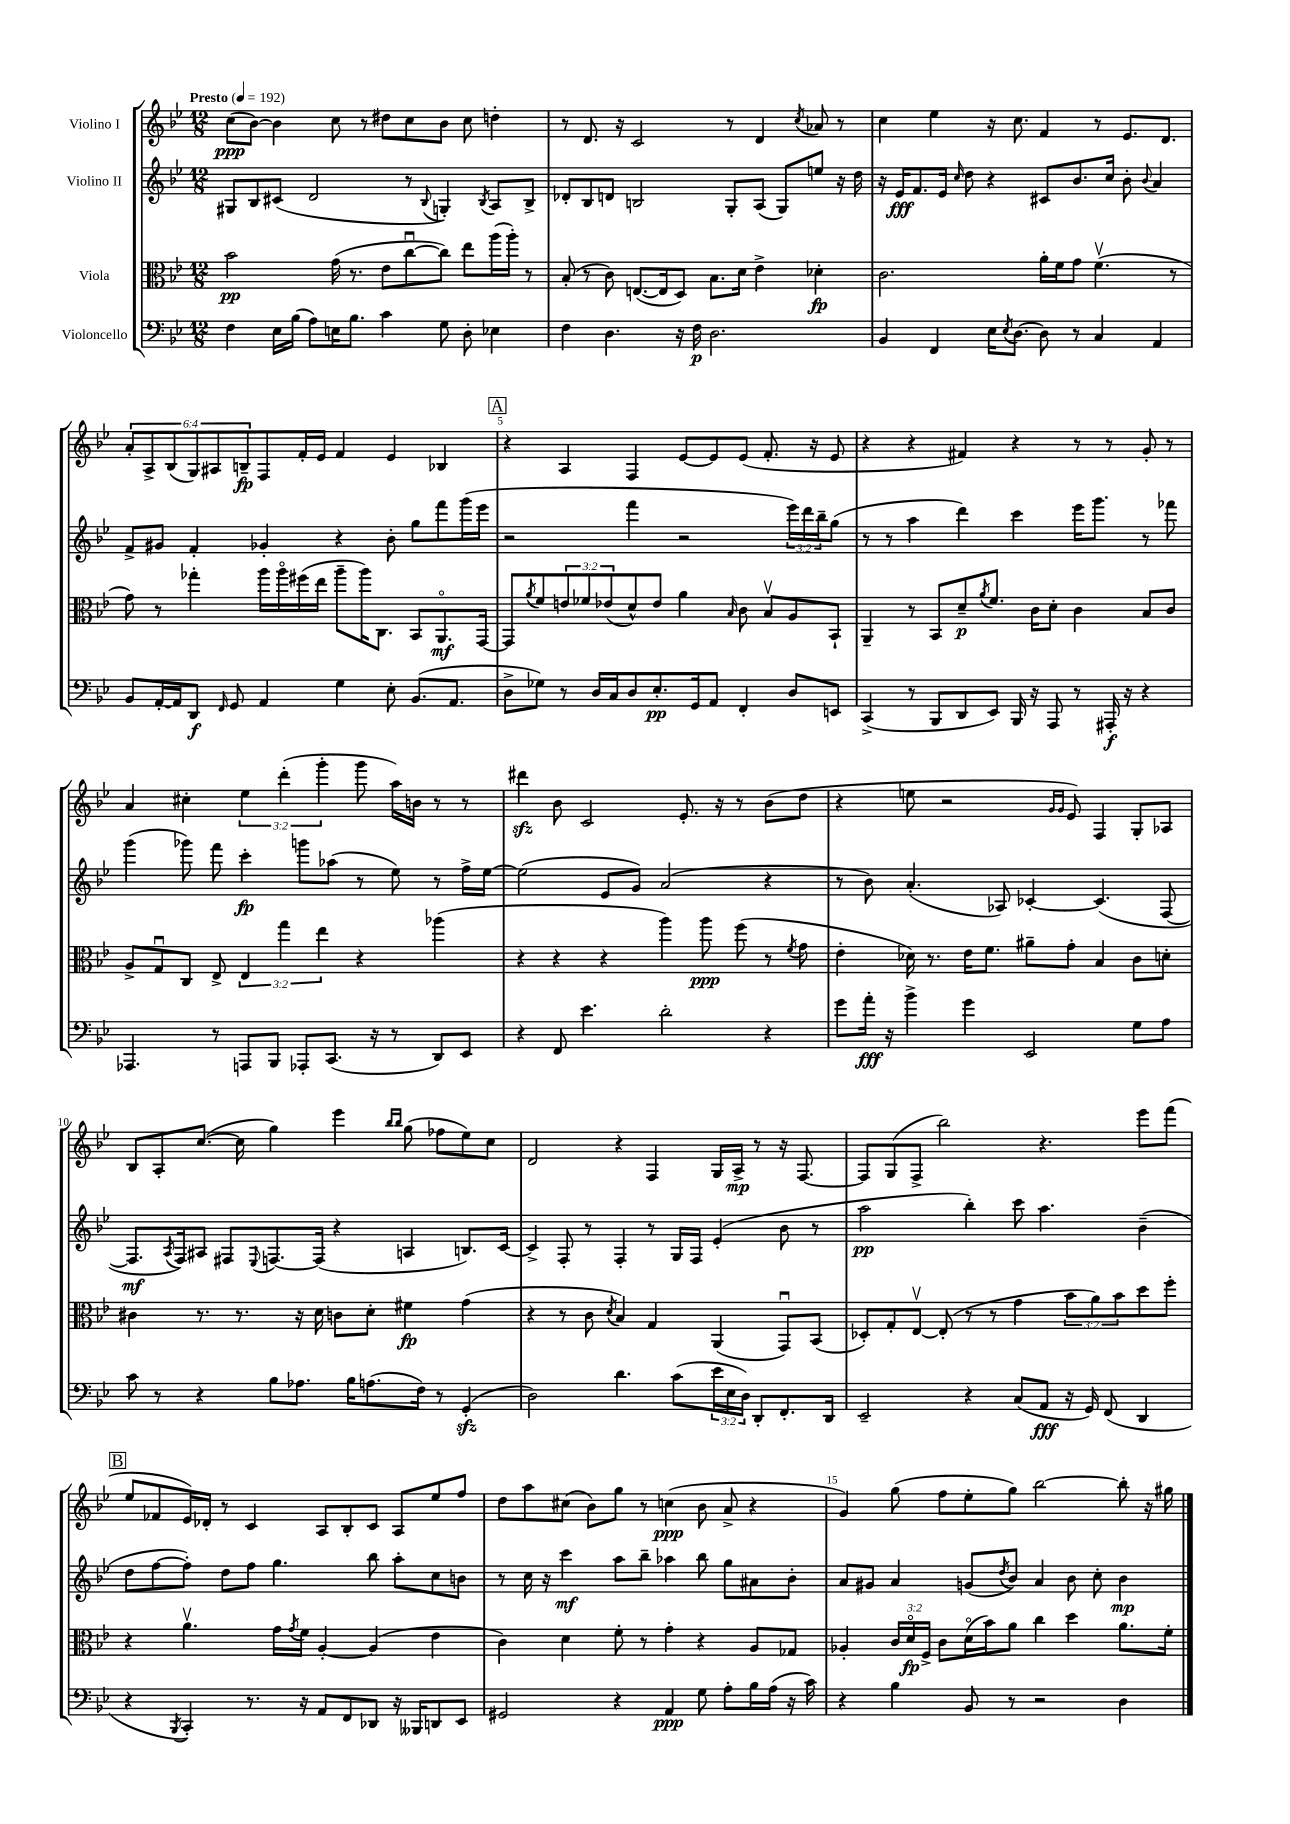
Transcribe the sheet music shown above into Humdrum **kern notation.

**kern	**kern	**kern	**kern
*staff4	*staff3	*staff2	*staff1
*clefF4	*clefC3	*clefG2	*clefG2
*k[b-e-]	*k[b-e-]	*k[b-e-]	*k[b-e-]
*M12/8	*M12/8	*M12/8	*M12/8
*MM192	*MM192	*MM192	*MM192
4F	2b-	8G#	(8cc
.	.	8B-	[8b-)
16E-	.	(8c#	4b-]
(16B-	.	.	.
8A)	.	2d	.
16E	(16g	.	8cc
8.B-	8.r	.	.
.	.	.	8r
4c	8e-	.	8dd#
.	[8ccu	8r	8cc
.	.	8qqB-	.
8G	8cc])	4G')	8b-
8D'	8ee-	.	8cc
.	.	8qB-	.
4E-	(16aa	8A	4dd'
.	16aa')	.	.
.	8r	8B-^	.
=	=	=	=
4F	(8B-'	8d-'	8r
.	8r	8B-	8.d
4.D	8c)	8d	.
.	.	.	16r
.	([8.E	2B	2c
.	16E]	.	.
16r	8D)	.	.
16F	.	.	.
2.D	8.B-	.	.
.	.	8G'	8r
.	16d	.	.
.	4e-^	(8A	4d
.	.	8G)	.
.	.	.	8qcc
.	4d-'	8ee	8a-
.	.	16r	8r
.	.	16dd	.
=	=	=	=
4BB-	2.c	16r	4cc
.	.	16e-	.
.	.	8.f	.
4FF	.	.	4ee-
.	.	16e-	.
.	.	16qqcc	.
.	.	8dd	.
16E-	.	4r	16r
8qE-	.	.	.
[8.D	.	.	8.cc
8D]	16a'	8c#	4f
.	16f	.	.
8r	8g	8.b-	.
4C	(4.fv	.	8r
.	.	16cc	.
.	.	8b-'	8.e-
.	.	8qqb-	.
4AA	.	4a	.
.	.	.	8.d
.	8r	.	.
=	=	=	=
8BB-	8g)	8f^	12a'
.	.	.	12A^
[16AA'	8r	8g#	.
.	.	.	(12B-
16AA]	.	.	.
8DD	4gg-'	4f'	12G)
.	.	.	12A#
16qqFF	.	.	.
8GG	.	.	.
.	.	.	12B~
4AA	16aa	4g-'	8F
.	16aao	.	.
.	(16ff#	.	16f'
.	16ee-	.	16e-
4G	8aa~	4r	4f
.	16aa)	.	.
.	8.C	.	.
8E-'	.	8b-'	4e-
(8.BB-	8BB-	8gg	.
.	8.AAo	8fff	4B-
8.AA	.	.	.
.	.	(16ggg	.
.	[16GG	16eee-	.
=	=	=	=
8D^	8GG]	2r	4r
.	8qa	.	.
8G-)	8f	.	.
8r	12e	.	4A
.	12f-	.	.
16D	.	.	.
.	(12e-	.	.
16C	.	.	.
8D	8d^^)	4fff	4F
8.E-'	8e-	.	.
.	4a	2r	[8e-
16GG	.	.	.
8AA	.	.	8e-]
.	16qqB-	.	.
4FF'	8c	.	(8e-
.	8B-v	.	8.f'
8D	8A	24eee-)	.
.	.	24ddd	.
.	.	.	16r
.	.	24bb-~	.
8EE	8BB-`	(8gg	8e-
=	=	=	=
(4CC^	4AA~	8r	4r
.	.	8r	.
8r	8r	4aa	4r
8BBB-	8BB-	.	.
8DD	8d~	4ddd)	4f#)
.	8qa	.	.
8EE-)	8.f	.	.
16BBB-	.	4ccc	4r
16r	16c	.	.
8AAA	8d'	.	.
8r	4c	16eee-	8r
.	.	8.ggg	.
16AAA#'	.	.	8r
16r	.	.	.
4r	8B-	8r	8g'
.	8c	8fff-	8r
=	=	=	=
4.AAA-	8A^	(4ggg	4a
.	8Gu	.	.
.	8C	8ggg-)	4cc#'
8r	8E-^	8fff	.
8AAA	6E-	4ccc'	6ee-
8BBB-	.	.	.
.	6gg	.	(6ddd'
8AAA-'	.	8ggg	.
.	6ee-	.	6ggg'
(8.CC	.	(8aa-	.
.	4r	8r	8ggg
16r	.	.	.
8r	.	8ee-)	16aa)
.	.	.	16b
8DD)	(4aa-	8r	8r
8EE-	.	16ff^	8r
.	.	[16ee-	.
=	=	=	=
4r	4r	(2ee-]	4ddd#
8FF	4r	.	8b-
4.e-	.	.	2c
.	4r	8e-	.
.	.	8g)	.
2d'	4aa)	(2a	.
.	.	.	8.e-'
.	8aa	.	.
.	.	.	16r
.	(8ff	.	8r
4r	8r	4r	(8b-
.	8qf	.	.
.	8g	.	8dd
=	=	=	=
8g	4e-'	8r	4r
16a'	.	8b-)	.
16r	.	.	.
4b-^	16d-)	(4.a'	8ee
.	8.r	.	.
.	.	.	2r
4g	16e-	.	.
.	8.f	.	.
.	.	8A-)	.
2EE-	8a#~	[4c-'	.
.	.	.	16qqg
.	.	.	16qqg
.	8g'	.	8e-)
.	4B-	(4.c-]	4F
8G	8c	.	8G'
8A	8d'	[8F	8A-
=	=	=	=
8c	4c#	8.F]	8B-
8r	.	.	8A'
.	.	8qA	.
.	.	16F)	.
4r	8.r	8A#	([8.cc
.	.	8F#	.
.	8.r	.	16cc]
.	.	8qqE-	.
8B-	.	[8.F	4gg)
8.A-	16r	.	.
.	16d	(16F]	.
.	8c	4r	4eee-
16B-	.	.	.
(8.A	8d'	.	.
.	.	.	16qqbb-
.	.	.	16qqbb-
.	4f#	4A	(8gg
16F)	.	.	.
8r	.	.	8ff-
(4GG'	(4g	8.B)	8ee-)
.	.	.	8cc
.	.	[16c	.
=	=	=	=
2D)	4r	4c^]	2d
.	8r	8F'	.
.	8c	8r	.
.	8qd	.	.
4.d	4B-)	4F'	4r
.	4G	8r	4F
(8c	.	16G	.
.	.	16F	.
24e-	(4AA	(4e-'	16G
24E-	.	.	.
.	.	.	16A^
24D)	.	.	.
8DD'	.	.	8r
8.FF'	8GGu)	8b-	16r
.	.	.	[8.F
.	(8BB-	8r	.
16DD	.	.	.
=	=	=	=
2EE-~	8D-')	2aa	8F]
.	8G'	.	(8G
.	[8E-v	.	8F^
.	(8E-']	.	2bb-)
4r	8r	4bb-')	.
.	8r	.	.
(8C	4g	8ccc	.
8AA	.	4.aa	4.r
16r	12b-	.	.
16GG)	.	.	.
.	12a)	.	.
(8FF	.	.	.
.	12b-	.	.
4DD	8dd	(4b-~	8eee-
.	8ff'	.	(8fff
=	=	=	=
4r	4r	8dd	8ee-
.	.	[8ff	8f-
8qBBB-	.	.	.
4CC')	4.av	8ff'])	16e-)
.	.	.	16d-'
.	.	8dd	8r
8.r	.	8ff	4c
.	16g	4.gg	.
.	8qg	.	.
16r	16f	.	.
8AA	[4A'	.	8A
8FF	.	.	8B-'
8DD-	(4A]	8bb-	8c
16r	.	8aa'	8A
16BBB--	.	.	.
8DD	4e-	8cc	8ee-
8EE-	.	8b	8ff
=	=	=	=
2GG#	4c)	8r	8dd
.	.	16cc	8aa
.	.	16r	.
.	4d	4ccc	(8cc#
.	.	.	8b-)
4r	8f'	8aa	8gg
.	8r	8bb-~	8r
4AA	4g'	4aa-	(4cc
8G	4r	8bb-	8b-
8A'	.	8gg	8a^
16B-	8A	8a#	4r
(16A	.	.	.
16r	8G-	8b-'	.
16c)	.	.	.
=	=	=	=
4r	4A-'	8a	4g)
.	.	8g#	.
4B-	24c	4a	(8gg
.	24do	.	.
.	24F^	.	.
.	8c	.	8ff
8BB-	(16do	(8g	8ee-'
.	16b-)	.	.
.	.	8qdd	.
8r	8a	8b-)	8gg)
2r	4cc	4a	[2bb-
.	4dd	8b-	.
.	.	8cc'	.
4D	8.a	4b-	8bb-']
.	.	.	16r
.	16f'	.	16gg#
==	==	==	==
*-	*-	*-	*-
